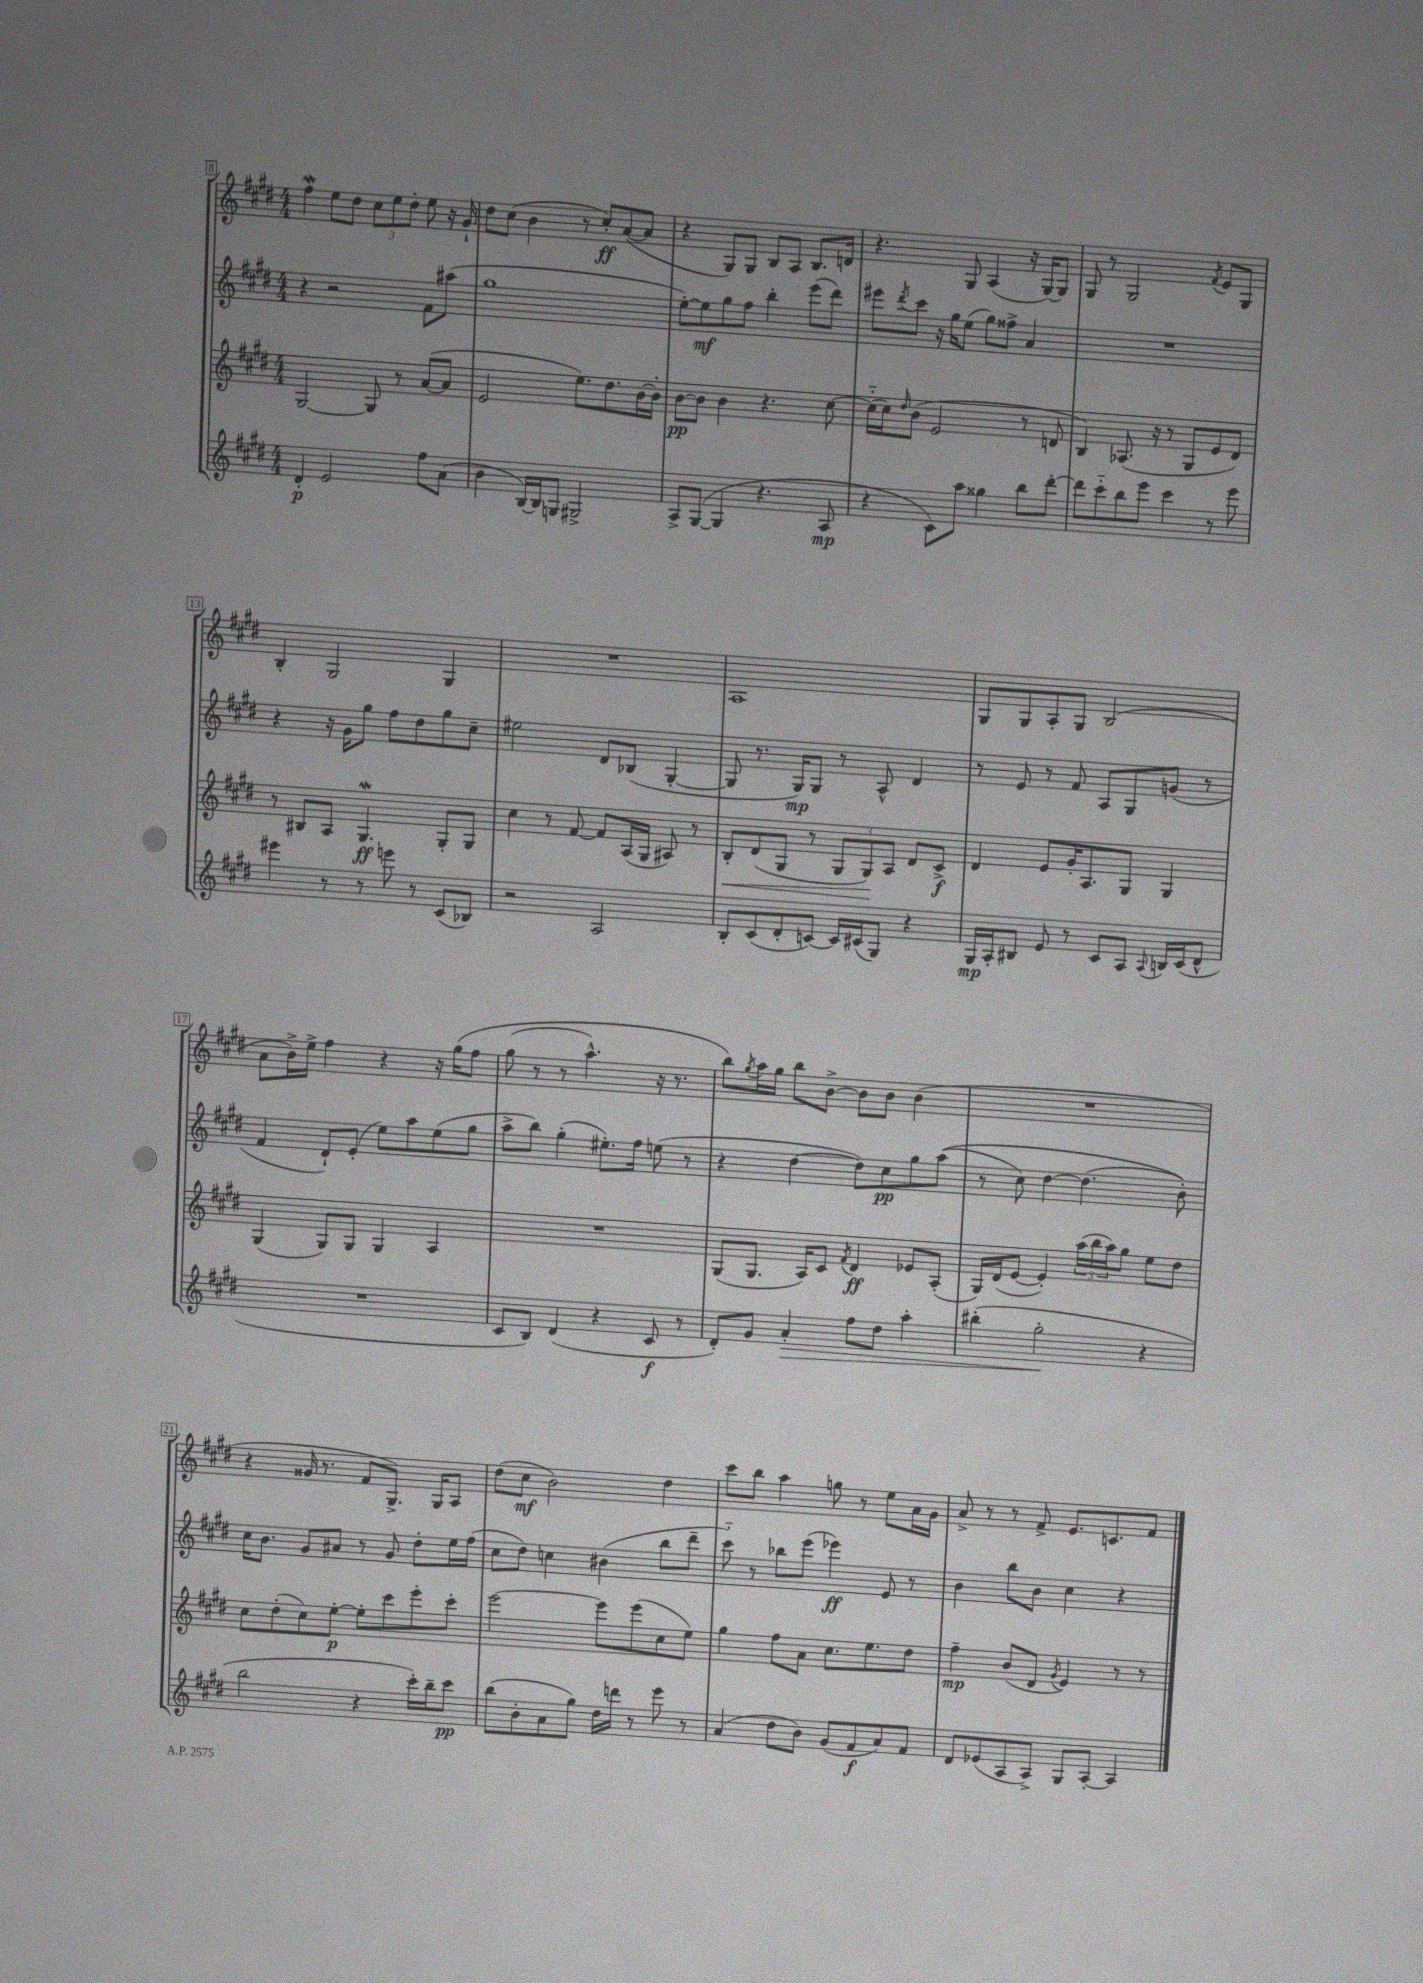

**kern	**dynam	**kern	**dynam	**kern	**dynam	**kern	**dynam
*part4	*part4	*part3	*part3	*part2	*part2	*part1	*part1
*staff4	*staff4	*staff3	*staff3	*staff2	*staff2	*staff1	*staff1
*clefG2	*	*clefG2	*	*clefG2	*	*clefG2	*
*k[f#c#g#d#]	*	*k[f#c#g#d#]	*	*k[f#c#g#d#]	*	*k[f#c#g#d#]	*
*M4/4	*	*M4/4	*	*M4/4	*	*M4/4	*
=8	=8	=8	=8	=8	=8	=8	=8
4d#'/	p	[2G#/	.	4r	.	4ff#W\	.
2e/	.	.	.	2r	.	8ee\L	.
.	.	.	.	.	.	8dd#\J	.
.	.	8G#/]	.	.	.	12cc#\L	.
.	.	.	.	.	.	12ee\	.
.	.	8r	.	.	.	.	.
.	.	.	.	.	.	12dd#'\J	.
8ff#\L	.	([8a/L	.	8f#\L	.	8ee\	.
(8a\J	.	8a/J]	.	(8aa#X\J	.	16r	.
.	.	.	.	.	.	16g#`/	.
=9	=9	=9	=9	=9	=9	=9	=9
4b\	.	2e/	.	1gg#	.	8dd#\L	.
.	.	.	.	.	.	(8cc#\J	.
[16B/LL)	.	.	.	.	.	4b\	.
16B/J]	.	.	.	.	.	.	.
8Gn/J	.	.	.	.	.	.	.
2G#X^/	.	8.ee\L)	.	.	.	8r	.
.	.	.	.	.	.	8cc#'/L)	ff
.	.	8.dd#\	.	.	.	.	.
.	.	.	.	.	.	([8a/	.
.	.	[16b\L	.	.	.	8a/J]	.
.	.	16b'\JJ]	.	.	.	.	.
=10	=10	=10	=10	=10	=10	=10	=10
8A^/L	.	[8b\L	pp	[8ee'\L)	.	4r	.
([8G#/J	.	8b\J]	.	8ee\]	mf	.	.
4G#/]	.	4b\	.	8gg#\	.	8G#/L)	.
.	.	.	.	8ff#\J	.	8G#/J	.
4.r	.	4.r	.	4bb'\	.	8B/L	.
.	.	.	.	.	.	8A/J	.
.	.	.	.	(8eee\L	.	8.B/L	.
8A/	mp	[8cc#\	.	8ddd#\J)	.	.	.
.	.	.	.	.	.	16dn/Jk	.
=11	=11	=11	=11	=11	=11	=11	=11
4r	.	(16cc#\LL]	.	8eee#X\L	.	4.r	.
.	.	16cc#\J)	.	.	.	.	.
.	.	16qqdd#/	.	8qddd#/	.	.	.
.	.	(8b\J	.	8ccc#\J	.	.	.
8c#\L)	.	2e/	.	16r	.	.	.
.	.	.	.	16gg#\KL	.	.	.
8aa\J	.	.	.	(8ee\J	.	8G#/	.
4gg##X\	.	.	.	8gg#\L)	.	(4A/	.
.	.	.	.	8ff##X^\J	.	.	.
8bb\L	.	8r	.	4a/	.	16r	.
.	.	.	.	.	.	[16G#/KL)	.
[8ddd#'\J	.	8dn/	.	.	.	8G#/J]	.
=12	=12	=12	=12	=12	=12	=12	=12
8ddd#\L]	.	4B/)	.	1r	.	8G#/	.
8ccc#\	.	.	.	.	.	8r	.
8bb\	.	(8.A-X/	.	.	.	2G#/	.
8eee\J	.	.	.	.	.	.	.
.	.	16r	.	.	.	.	.
4ccc#\	.	8r	.	.	.	.	.
.	.	8G#/L	.	.	.	.	.
.	.	.	.	.	.	8qf#/	.
8r	.	8e/	.	.	.	8e/L	.
8eee\	.	8d#/J)	.	.	.	8G#/J	.
!!LO:LB:g=z
=13	=13	=13	=13	=13	=13	=13	=13
4eee#X\	.	8r	.	4r	.	4B'/	.
.	.	8B#X/L	.	.	.	.	.
8r	.	8A/J	.	16r	.	2G#/	.
.	.	.	.	16g#\KL	.	.	.
8r	.	4.G#W/	ff	8gg#\J	.	.	.
8eeen\	.	.	.	8ff#\L	.	.	.
8r	.	.	.	8dd#\	.	.	.
(8c#/L	.	8G#'/L	.	8gg#\	.	4G#/	.
8B-X/J)	.	8G#/J	.	8cc#~\J	.	.	.
=14	=14	=14	=14	=14	=14	=14	=14
2r	.	4cc#\	.	2ee#X\	.	1r	.
.	.	8r	.	.	.	.	.
.	.	[8f#/	.	.	.	.	.
2A/	.	8f#/L]	.	8d#/L	.	.	.
.	.	(16A/L	.	(8B-X/J	.	.	.
.	.	16G#/JJ	.	.	.	.	.
.	.	8A#X/)	.	[4G#'/	.	.	.
.	.	8r	.	.	.	.	.
=15	=15	=15	=15	=15	=15	=15	=15
!	!	!	!LO:HP:b	!	!	!	!
8B'/L	.	8B'/L	<	8G#/]	.	1A	.
(8c#/	.	(8d#/	.	8.r	.	.	.
8d#'/	.	8G#/J	.	.	.	.	.
.	.	.	.	16G#/KL)	mp	.	.
[8cn/J)	.	8r	.	8G#/J	.	.	.
16c/LL]	.	12G#/L	.	8r	.	.	.
(16c#X/J	.	.	.	.	.	.	.
.	.	12G#/)	.	.	.	.	.
8G#/J)	.	.	.	8A^^/	.	.	.
.	.	12A/J	[	.	.	.	.
4r	.	8d#/L	.	4d#/	.	.	.
.	.	8c#^/J	f	.	.	.	.
=16	=16	=16	=16	=16	=16	=16	=16
16G#/LL	mp	4d#/	.	8r	.	8G#/L	.
16A'/J	.	.	.	.	.	.	.
8B#X/J	.	.	.	8e/	.	8G#/	.
8e/	.	8e/L	.	8r	.	8A'/	.
8r	.	16g#'/K	.	8f#/	.	8G#/J	.
.	.	8.A/	.	.	.	.	.
8c#/L	.	.	.	8A/L	.	(2B/	.
8A/J	.	8G#/J	.	8G#/	.	.	.
8qqA/	.	.	.	.	.	.	.
16Bn/LL	.	4G#/	.	(8gn/J	.	.	.
(16c#/J	.	.	.	.	.	.	.
8d#^^/J	.	.	.	8r	.	.	.
!!LO:LB:g=z
=17	=17	=17	=17	=17	=17	=17	=17
1r	.	(4G#/	.	4f#/	.	8a\L	.
.	.	.	.	.	.	16b^\L)	.
.	.	.	.	.	.	16ee^\JJ	.
.	.	8G#/L)	.	8d#`/L)	.	4ff#\	.
.	.	8G#/J	.	(8e'/J	.	.	.
.	.	4G#/	.	8ee\L)	.	4r	.
.	.	.	.	8aa\	.	.	.
.	.	4A/	.	(8ee\	.	16r	.
.	.	.	.	.	.	(16gg#\KL	.
.	.	.	.	8gg#\J	.	8ff#\J	.
=18	=18	=18	=18	=18	=18	=18	=18
8c#/L	.	1r	.	8aa^\L	.	(8gg#\	.
8B/J)	.	.	.	8bb\J)	.	8r	.
(4d#/	.	.	.	(4gg#'\	.	8r	.
.	.	.	.	.	.	4.aa^^\)	.
4r	.	.	.	8.ee#X'\L)	.	.	.
.	.	.	.	16ff#\Jk	.	.	.
8c#/	f	.	.	(8een\	.	16r	.
.	.	.	.	.	.	8.r	.
8r	.	.	.	8r	.	.	.
=19	=19	=19	=19	=19	=19	=19	=19
8d#'/L)	.	(8G#/L	.	4r	.	8bb\L)	.
.	.	.	.	.	.	8qgg#/	.
8g#/J	.	8.G#/J	.	.	.	16aa\L	.
.	.	.	.	.	.	16gg#\JJ	.
!	!LO:HP:b	!	!	!	!	!	!
4a'/	>	.	.	[4dd#\	.	8bb\L	.
.	.	16A/KL)	.	.	.	.	.
.	.	8c#/J	.	.	.	[8b^\J	.
.	.	8qf#/	.	.	.	.	.
8ff#\L	.	4d#/	ff	8dd#\L])	.	8b\L]	.
8dd#\J	.	.	.	8cc#\	pp	8b\J	.
4aa'\	.	8e-X/L	.	8gg#\	.	(4b\	.
.	.	(8A'/J	.	((8aa\J	.	.	.
=20	=20	=20	=20	=20	=20	=20	=20
(4bb#X'\	.	16G#/LL)	.	8r	.	1r	.
.	.	(16d#/J	.	.	.	.	.
.	.	[8e/J	.	8cc#\)	.	.	.
2gg#'\	.	4e'/])	.	[4dd#\	.	.	.
.	.	(24aa\LL	.	(4.dd#\]	.	.	.
.	.	24bb\	.	.	.	.	.
.	.	24aa\J)	.	.	.	.	.
.	.	8gg#\J	.	.	.	.	.
4r	]	8ee\L	.	.	.	.	.
.	.	8dd#\J	.	8b'\))	.	.	.
!!LO:LB:g=z
=21	=21	=21	=21	=21	=21	=21	=21
2bb\	.	8cc#\L	.	16cc#\KL	.	4r	.
.	.	.	.	8.b\J	.	.	.
.	.	(8dd#'\	.	.	.	.	.
.	.	8cc#\)	.	8g#/L	.	16g##X/	.
.	.	.	.	.	.	8.r	.
.	.	[8ee'\J	p	8a#X/J	.	.	.
4r	.	8ee'\L]	.	8r	.	8f#/L	.
.	.	8ccc#\	.	8g#/	.	8.G#^/J)	.
16ccc#'\LL)	.	8eee'\	.	8dd#'\L	.	.	.
16bb~\J	.	.	.	.	.	16G#/KL	.
8ccc#\J	pp	8ccc#'\J	.	16ee\L	.	8A/J	.
.	.	.	.	(16ff#\JJ	.	.	.
=22	=22	=22	=22	=22	=22	=22	=22
(8bb\L	.	[2eee\	.	8cc#\L	.	(8dd#\L	.
8b'\	.	.	.	8dd#\J)	.	8cc#\J	mf
8a\	.	.	.	4ccn\	.	2b\)	.
8gg#\J)	.	.	.	.	.	.	.
16dd#\LL	.	8eee\L]	.	(4b#X\	.	.	.
16dddn\JJ	.	.	.	.	.	.	.
8r	.	(8eee\	.	.	.	.	.
8eee\	.	8cc#\	.	8bb\L	.	4dd#\	.
8r	.	8ee\J)	.	8ddd#~\J	.	.	.
=23	=23	=23	=23	=23	=23	=23	=23
(4a/	.	4gg#\	.	8ccc#\)	.	8ccc#\L	.
.	.	.	.	8r	.	8bb\J	.
8dd#\L	.	8ff#\L	.	8bb-X\L	.	4aa\	.
8b\J)	.	8a\J	.	(8eee\J	.	.	.
(8g#/L	.	8.cc#\L	.	4eee-X\)	ff	8ggn\	.
8f#/	f	.	.	.	.	8r	.
.	.	8.ee\	.	.	.	.	.
8a/)	.	.	.	8e/	.	8ee\L	.
8f#/J	.	8dd#\J	.	8r	.	16a\L	.
.	.	.	.	.	.	16g#\JJ	.
=24	=24	=24	=24	=24	=24	=24	=24
8d#/L	.	4ff#~\	mp	4b\	.	8a^/	.
(8e-X/	.	.	.	.	.	8r	.
8A/	.	(8b/L	.	8bb\L	.	8r	.
8A^/J)	.	8d#/J	.	8b\J	.	8f#^/	.
.	.	8qg#/	.	.	.	.	.
8G#/L	.	4e/)	.	4cc#\	.	8.e/L	.
[8A'/J	.	.	.	.	.	.	.
.	.	.	.	.	.	8.cn/	.
4A/]	.	8r	.	4r	.	.	.
.	.	8r	.	.	.	8f#/J	.
==	==	==	==	==	==	==	==
*-	*-	*-	*-	*-	*-	*-	*-
